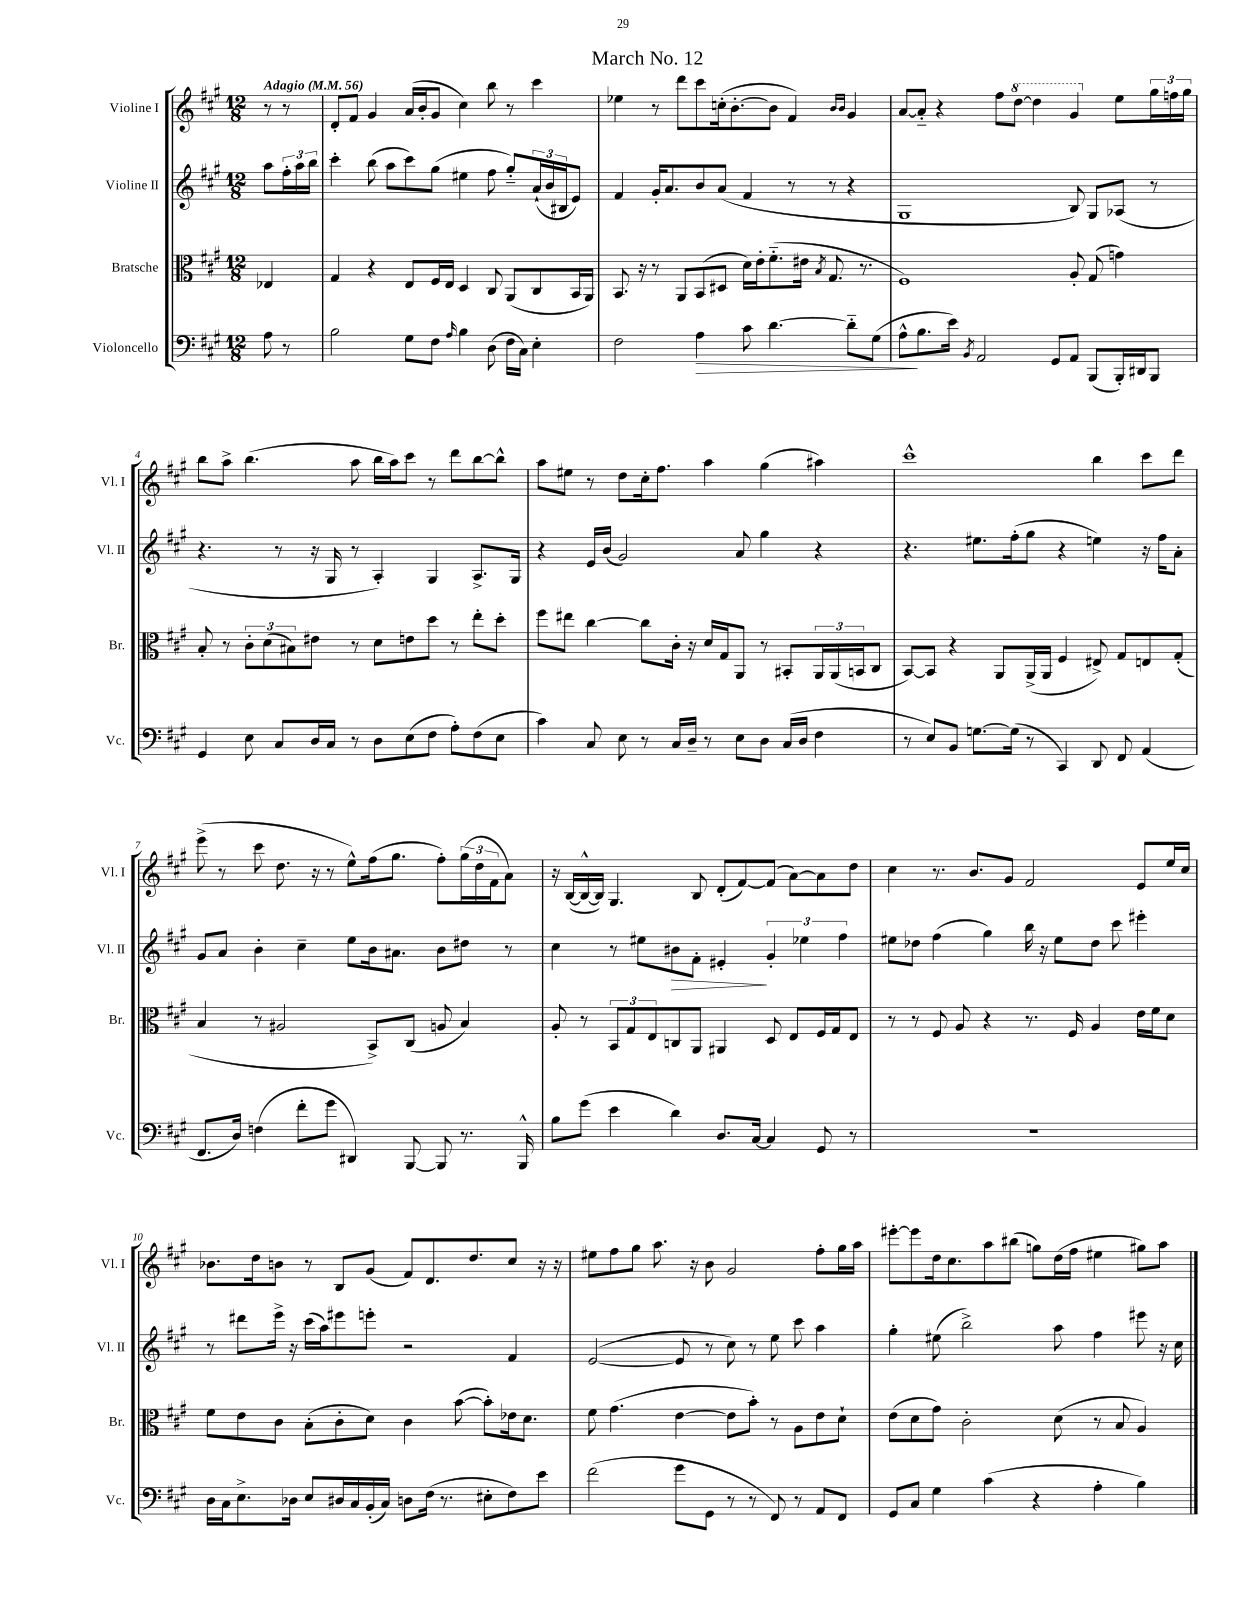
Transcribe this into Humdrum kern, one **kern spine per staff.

**kern	**dynam	**kern	**kern	**dynam	**kern
*part4	*part4	*part3	*part2	*part2	*part1
*staff4	*staff4	*staff3	*staff2	*staff2	*staff1
*I"Violoncello	*	*I"Bratsche	*I"Violine II	*	*I"Violine I
*I'Vc.	*	*I'Br.	*I'Vl. II	*	*I'Vl. I
*clefF4	*	*clefC3	*clefG2	*	*clefG2
*k[f#c#g#]	*	*k[f#c#g#]	*k[f#c#g#]	*	*k[f#c#g#]
*M12/8	*	*M12/8	*M12/8	*	*M12/8
*MM56	*	*MM56	*MM56	*	*MM56
=	=	=	=	=	=
!	!	!	!	!	!LO:TX:a:B:t=Adagio
8A\	.	4E-X/	8aa\L	.	8r
8r	.	.	24ff#'\L	.	8r
.	.	.	24aa\	.	.
.	.	.	24bb\JJ	.	.
=1	=1	=1	=1	=1	=1
2B\	.	4G#/	4ccc#'\	.	8d'/L
.	.	.	.	.	8f#/J
.	.	4r	(8bb\	.	4g#/
.	.	.	8aa\L	.	.
8G#\L	.	8E/L	8ccc#\)	.	(16a/LL
.	.	.	.	.	16b'/J
8F#\J	.	16F#/L	(8gg#\J	.	8g#/J
.	.	16E/JJ	.	.	.
16qqA/	.	.	.	.	.
4B\	.	4D/	4ee#X\	.	4cc#\)
(8D\	.	8C#/	8ff#\	.	8bb\
16F#\LL	.	(8AA/L	8gg#/L)	.	8r
16C#\JJ)	.	.	.	.	.
4E'\	.	8C#/	(24a`/L	.	4ccc#\
.	.	.	24b/	.	.
.	.	.	24B#X/J	.	.
.	.	16BB/L	8e/J)	.	.
.	.	16AA/JJ)	.	.	.
=2	=2	=2	=2	=2	=2
2F#\	.	8.BB/	4f#/	.	4ee-X\
.	.	16r	.	.	.
.	.	8r	16g#'/KL	.	8r
.	.	.	8.a/	.	.
.	.	8AA/L	.	.	8ddd\L
!	!LO:HP:b	!	!	!	!
4A\	>	(8BB/	8b/	.	8ccc#\
.	.	8D#X/J	(8a/J	.	(16ccn'\k
.	.	.	.	.	[8.b'\
8c#\	.	16d\LL)	4f#/	.	.
.	.	16e'\J	.	.	.
[4.d\	.	(8.f#\	.	.	8b\J]
.	.	.	8r	.	4f#/)
.	.	16e#X\Jk	.	.	.
.	.	8qB/	.	.	.
.	.	8.G#/	8r	.	.
.	.	.	.	.	16qqb/LL
.	.	.	.	.	16qqb/JJ
8d\L]	.	.	4r	.	4g#/
.	.	8.r	.	.	.
(8G#\J	.	.	.	.	.
=3	=3	=3	=3	=3	=3
8A^^\L	.	1F#)	1G#	.	[8a/L
8.B\	]	.	.	.	8a/J]
.	.	.	.	.	4r
16e\Jk)	.	.	.	.	.
8qBB/	.	.	.	.	.
2AA/	.	.	.	.	.
.	.	.	.	.	8ff#\L
*	*	*	*	*	*8va
.	.	.	.	.	[8ddd\J
.	.	.	.	.	4ddd\]
8GG#/L	.	.	.	.	.
8AA/J	.	8A'/	8B/)	.	4gg#/
(8BBB/L	.	(8G#/	8G#/L	.	.
*	*	*	*	*	*X8va
16BBB'/L)	.	4gn\)	(8A-X/J	.	8ee\L
16DD#X/J	.	.	.	.	.
8BBB/J	.	.	8r	.	24gg#\L
.	.	.	.	.	24ffn\
.	.	.	.	.	24gg#\JJ
!!LO:LB:g=z
=4	=4	=4	=4	=4	=4
4GG#/	.	8B'/	4.r	.	8bb\L
.	.	8r	.	.	8aa^\J
8E\	.	12c#'\L	.	.	(4.bb\
.	.	(12d\	.	.	.
8C#/L	.	.	8r	.	.
.	.	12B#X\)	.	.	.
16D/L	.	8e#X\J	16r	.	.
16C#/JJ	.	.	16G#/	.	.
8r	.	8r	8r	.	8aa\
8D\L	.	8d\L	4A'/)	.	16bb\LL
.	.	.	.	.	16aa\J)
(8E\	.	8en\	.	.	8ccc#\J
8F#\J	.	8dd\J	4G#/	.	8r
8A'\L)	.	8r	.	.	8ddd\L
(8F#\	.	8ee'\L	8.A^/L	.	[8bb\
8E\J	.	8dd'\J	.	.	8bb^^\J]
.	.	.	16G#/Jk	.	.
=5	=5	=5	=5	=5	=5
4c#\)	.	8ff#\L	4r	.	8aa\L
.	.	8ee#X\J	.	.	8ee#X\J
8C#/	.	[4cc#\	16e/LL	.	8r
.	.	.	(16b/JJ	.	.
8E\	.	.	2g#/)	.	8dd\L
8r	.	8cc#\L]	.	.	16cc#'\k
.	.	.	.	.	8.ff#\J
16C#/LL	.	16c#'\Jk	.	.	.
16D~/JJ	.	16r	.	.	.
8r	.	16d/LL	.	.	4aa\
.	.	16G#/J	.	.	.
8E\L	.	8AA/J	8a/	.	.
8D\J	.	8r	4gg#\	.	(4gg#\
(16C#/LL	.	8BB#X'/L	.	.	.
16D/JJ	.	.	.	.	.
4F#\	.	24AA/L	4r	.	4aa#X\)
.	.	(24AA/	.	.	.
.	.	24BBn/J	.	.	.
.	.	8C#/J	.	.	.
=6	=6	=6	=6	=6	=6
8r	.	[8BB/L)	4.r	.	1ccc#^^
8E/L)	.	8BB/J]	.	.	.
8BB/J	.	4r	.	.	.
[8.Gn\L	.	.	8.ee#X\L	.	.
.	.	8AA/L	.	.	.
(16G\Jk]	.	.	(16ff#'\k	.	.
8r	.	(16AA^/L	8gg#\J	.	.
.	.	16AA/JJ	.	.	.
4CC#/)	.	4F#/	4r	.	.
8DD/	.	8E#X^/)	4een\)	.	4bb\
8FF#/	.	8G#/L	.	.	.
(4AA/	.	8En/	16r	.	8ccc#\L
.	.	.	16ff#\KL	.	.
.	.	(8G#'/J	8a'\J	.	8ddd\J
!!LO:LB:g=z
=7	=7	=7	=7	=7	=7
8.FF#/L	.	4B/	8g#/L	.	(8eee^\
.	.	.	8a/J	.	8r
16D/Jk)	.	.	.	.	.
(4Fn\	.	8r	4b'\	.	8ccc#\
.	.	2A#X/	.	.	8.dd\
8f#'\L	.	.	4cc#~\	.	.
.	.	.	.	.	16r
8g#\J	.	.	.	.	8r
4DD#X/)	.	.	8ee\L	.	8ee^^\L)
.	.	8BB^/L)	16b\k	.	(16ff#\k
.	.	.	8.a#X\J	.	8.gg#\J
[8BBB/	.	(8C#/J	.	.	.
8BBB/]	.	8An/	8b\L	.	8ff#'\L)
8.r	.	4B/)	8dd#X\J	.	(24gg#\L
.	.	.	.	.	24dd\
.	.	.	.	.	24f#\J
.	.	.	8r	.	8a\J)
16BBB^^/	.	.	.	.	.
=8	=8	=8	=8	=8	=8
8B\L	.	8A'/	4cc#\	.	16r
.	.	.	.	.	([16B/LL
(8g#\J	.	8r	.	.	16B^^/_
.	.	.	.	.	16B/JJ])
4e\	.	12BB/L	8r	.	4.G#/
.	.	12G#/	.	.	.
.	.	.	8ee#X\L	.	.
.	.	12E/	.	.	.
!	!	!	!	!LO:HP:b	!
4d\)	.	8Cn/	8b#X\	>	.
.	.	8AA/J	8f#'\J	.	8B/
8.D/L	.	4AA#X/	4e#X'/	.	(8d'/L
.	.	.	.	.	[8f#/)
[16C#/Jk	.	.	.	.	.
4C#/]	.	8D/	6g#'/	]	(8f#/J]
.	.	8E/L	.	.	[8a\L)
.	.	.	6ee-X\	.	.
8GG#/	.	16F#/L	.	.	8a\]
.	.	16G#/J	.	.	.
.	.	.	6ff#\	.	.
8r	.	8E/J	.	.	8dd\J
=9	=9	=9	=9	=9	=9
1.r	.	8r	8ee#X\L	.	4cc#\
.	.	8r	8dd-X\J	.	.
.	.	8F#/	(4ff#\	.	8.r
.	.	8A/	.	.	.
.	.	.	.	.	8.b/L
.	.	4r	4gg#\)	.	.
.	.	.	.	.	8g#/J
.	.	8.r	16bb\	.	2f#/
.	.	.	16r	.	.
.	.	.	8ee#\L	.	.
.	.	16F#/	.	.	.
.	.	4A/	8dd-\J	.	.
.	.	.	8ccc#\	.	.
.	.	16e\LL	4eee#X'\	.	8e/L
.	.	16f#\J	.	.	.
.	.	8d\J	.	.	16ee/L
.	.	.	.	.	16cc#/JJ
!!LO:LB:g=z
=10	=10	=10	=10	=10	=10
16D\LL	.	8f#\L	8r	.	8.b-X\L
16C#\J	.	.	.	.	.
8.E^\	.	8e\	8ddd#X\L	.	.
.	.	.	.	.	16dd\k
.	.	8c#\J	16eee^\Jk	.	8bn\J
16D-X\Jk	.	.	16r	.	.
8E/L	.	(8B'\L	(16ccc#\LL	.	8r
.	.	.	16aa\J)	.	.
16D#X/L	.	8c#'\	8eee#X\	.	8B/L
16C#/	.	.	.	.	.
(16BB'/	.	8d\J)	8eeen'\J	.	(8g#/J
16C#/JJ)	.	.	.	.	.
8Dn\L	.	4c#\	2r	.	8f#/L)
(16F#\Jk	.	.	.	.	8.d/
8.r	.	.	.	.	.
.	.	([8b\	.	.	.
.	.	.	.	.	8.dd/
8E#X'\L	.	8b'\L])	.	.	.
8F#\)	.	16e-X\k	4f#/	.	8cc#/J
.	.	8.d\J	.	.	.
8e\J	.	.	.	.	16r
.	.	.	.	.	16r
=11	=11	=11	=11	=11	=11
(2f#\	.	8f#\	([2e/	.	8ee#X\L
.	.	(4.g#\	.	.	8ff#\
.	.	.	.	.	8gg#\J
.	.	.	.	.	8.aa\
8g#\L	.	[4e\	8e/]	.	.
.	.	.	.	.	16r
8GG#\J	.	.	8r	.	8b\
8r	.	8e\L]	8cc#\)	.	2g#/
8r	.	8b'\J)	8r	.	.
8FF#/)	.	8r	8ee\	.	.
8r	.	8A\L	8ccc#\	.	.
8AA/L	.	8e\	4aa\	.	8ff#'\L
8FF#/J	.	8d`\J	.	.	16gg#\L
.	.	.	.	.	16aa\JJ
=12	=12	=12	=12	=12	=12
8GG#/L	.	(8e\L	4gg#'\	.	[8eee#X'\L
8C#/J	.	8d\	.	.	8eee#\]
4G#\	.	8g#\J)	(8ee#X\	.	16dd\k
.	.	.	.	.	8.cc#\
.	.	2c#'\	2bb^\)	.	.
(4c#\	.	.	.	.	8aa\
.	.	.	.	.	(8bb#X\J
4r	.	.	.	.	8ggn\L)
.	.	(8d\	8aa\	.	(16dd\L
.	.	.	.	.	16ff#\JJ
4A'\	.	8r	4ff#\	.	4ee#X\
.	.	8B/	.	.	.
4B\)	.	4A/)	8eee#X\	.	8gg#X\L)
.	.	.	16r	.	8aa\J
.	.	.	16cc#\	.	.
==	==	==	==	==	==
*-	*-	*-	*-	*-	*-
